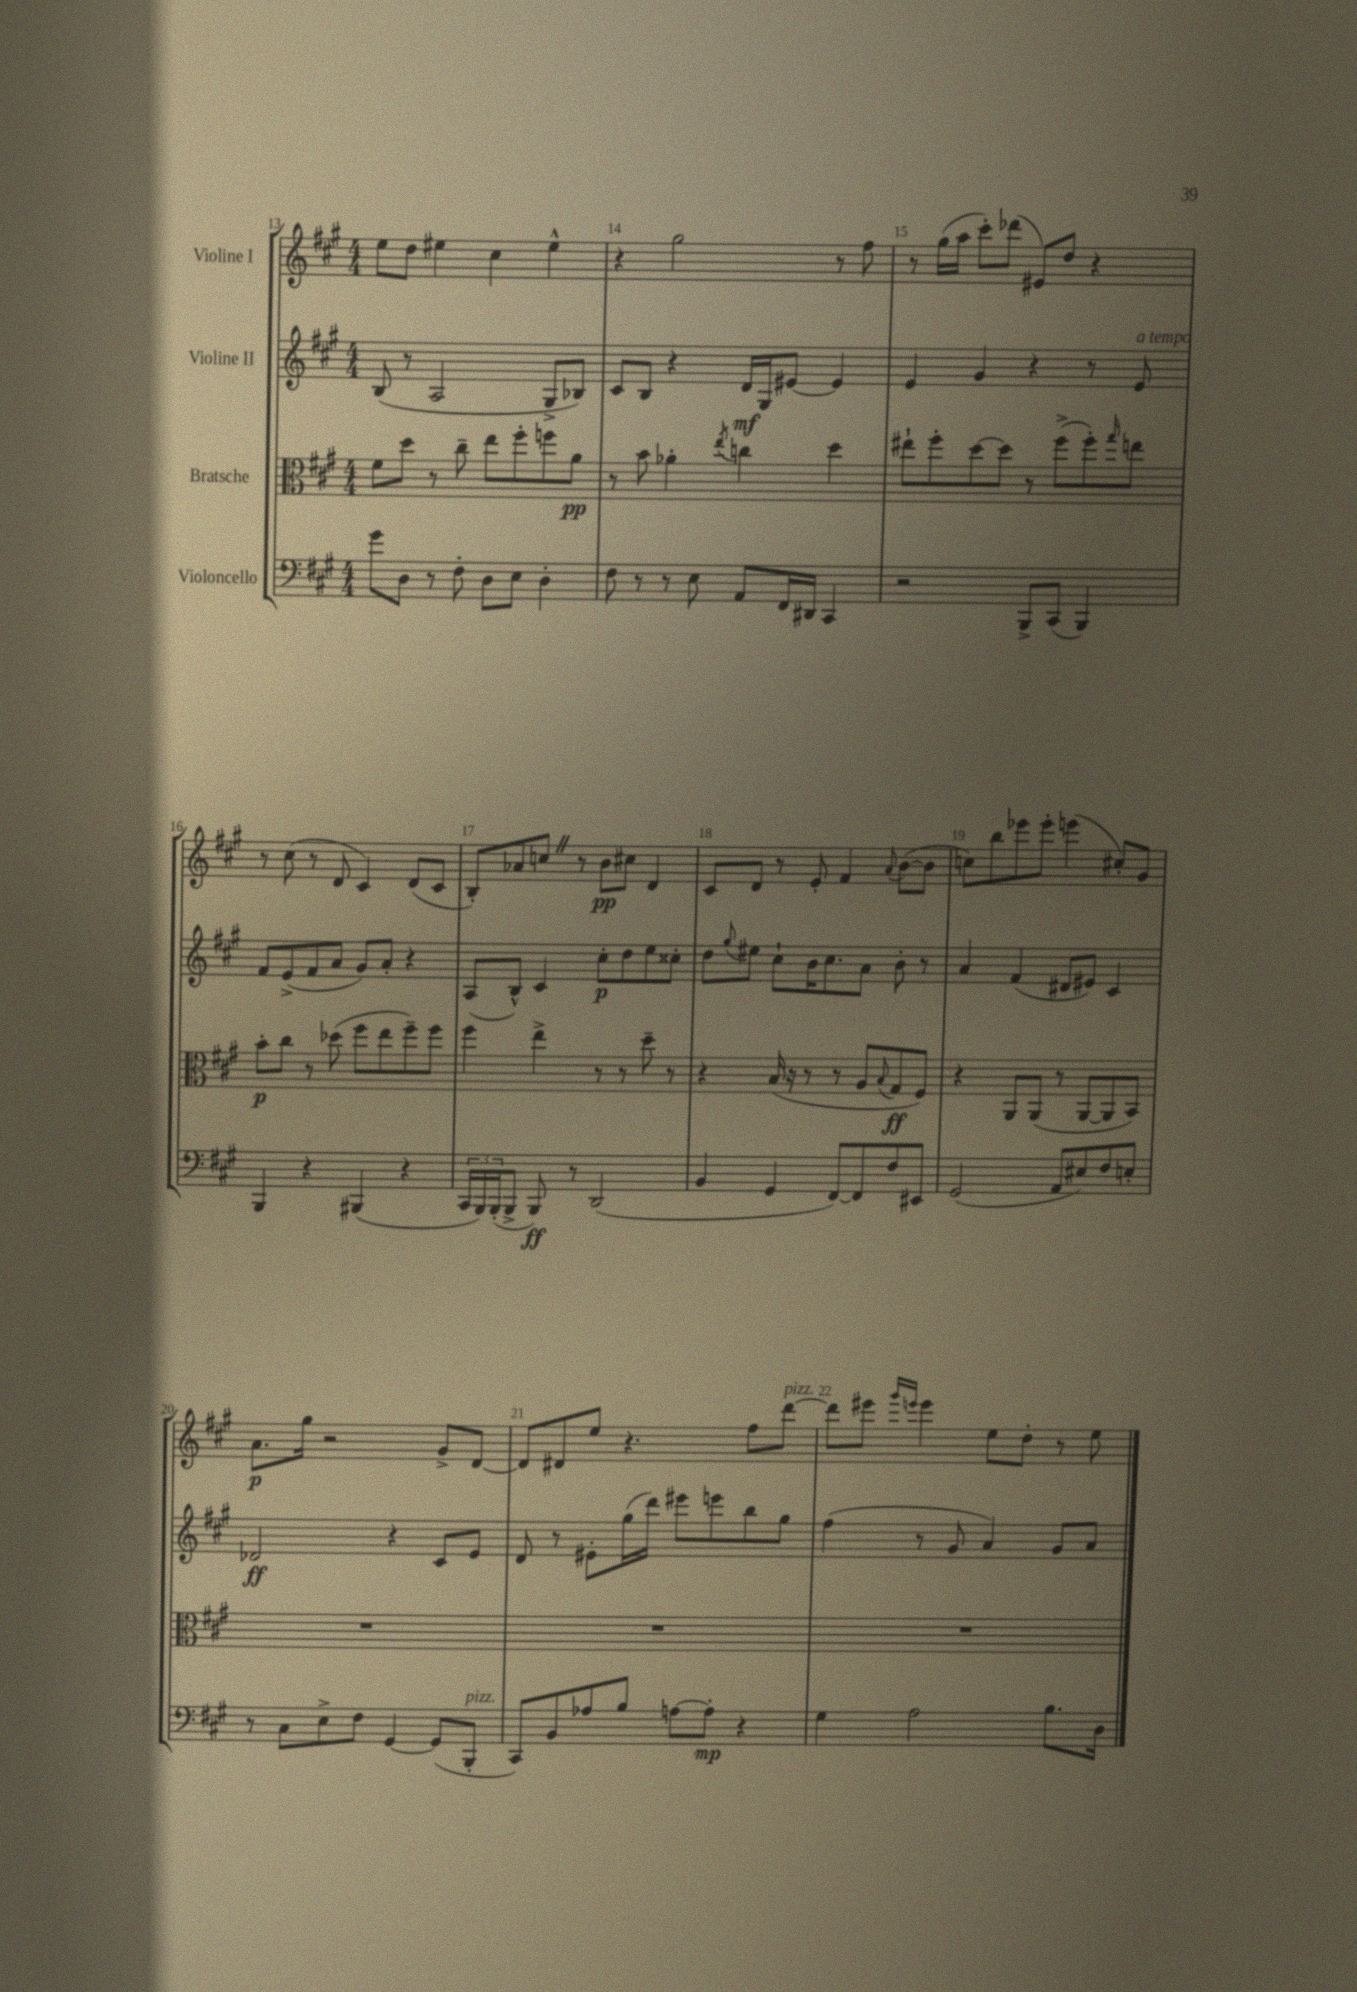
<<
\new StaffGroup <<
\new Staff = "s0" \with { instrumentName = "Violine I" } {
    \clef treble \key a \major \numericTimeSignature \time 4/4
    e''8 d''8 eis''4 cis''4 eis''4-^ |
    r4 gis''2 r8 fis''8 |
    r8 gis''16( a''16 cis'''8-.) des'''8( eis'8) d''8 r4 |
    r8 cis''8( r8 d'8 cis'4) d'8( cis'8 |
    b8-.) aes'8 c''8 \once \override BreathingSign.text = \markup { \musicglyph "scripts.caesura.straight" } \breathe r8 b'8\pp cis''8 d'4 |
    cis'8 d'8 r8 e'8-. fis'4 \appoggiatura { a'8 } b'8~( b'8 |
    c''8) b''8 ees'''8 ees'''8-. e'''4( cis''8-.) gis'8 |
    a'8.\p gis''16 r2 gis'8-> d'8~ |
    d'8 dis'8 e''8 r4. fis''8 d'''8~^\markup { \italic "pizz." } |
    d'''8 eis'''8 \grace { gis'''16 e'''16 } e'''4 e''8 d''8-. r8 e''8 \bar "|." |
}
\new Staff = "s1" \with { instrumentName = "Violine II" } {
    \clef treble \key a \major \numericTimeSignature \time 4/4
    b8( r8 a2 gis8-> bes8) |
    cis'8 b8 r4 d'16\mf gis16 eis'8~ eis'4 |
    e'4 gis'4 r4 r8 e'8^\markup { \italic "a tempo" } |
    fis'8 e'8->( fis'8 a'8 gis'8) a'8-. r4 |
    a8( b8-^) cis'4 cis''8-.\p d''8 e''8 cisis''8-. |
    d''8 \appoggiatura { gis''8 } eis''8 cis''8-! b'16 cis''8. a'8 b'8-. r8 |
    a'4 fis'4( dis'8 eis'8) cis'4 |
    des'2\ff r4 cis'8 e'8 |
    d'8 r8 eis'8-. gis''16( d'''16) eis'''8 e'''8 b''8 gis''8 |
    fis''4( r8 gis'8 a'4) gis'8 a'8 \bar "|." |
}
\new Staff = "s2" \with { instrumentName = "Bratsche" } {
    \clef alto \key a \major \numericTimeSignature \time 4/4
    fis'8 d''8 r8 cis''8-- e''8 fis''8-. f''8 a'8\pp |
    r8 b'8 aes'4-. \acciaccatura { e''8 } c''4 d''4 |
    eis''8-! fis''8-. d''8~ d''8 r8 fis''8->( fis''8-.) \grace { gis''16 } e''8 |
    b'8-.\p cis''8 r8 des''8( fis''8 e''8 fis''8--) fis''8 |
    fis''4 e''4-> r8 r8 d''8-- r8 |
    r4 b16( r16 r8 r8 a8 \appoggiatura { b8 } gis8\ff fis8) |
    r4 a,8 a,8( r8 a,8~ a,8 b,8) |
    R1 |
    R1 |
    R1 \bar "|." |
}
\new Staff = "s3" \with { instrumentName = "Violoncello" } {
    \clef bass \key a \major \numericTimeSignature \time 4/4
    gis'8 d8 r8 fis8-. d8 e8 d4-. |
    fis8 r8 r8 e8 a,8 fis,16 dis,16 cis,4 |
    r2 b,,8-> cis,8( b,,4) |
    b,,4 r4 bis,,4( r4 |
    \tuplet 3/2 { cis,16 b,,16) b,,16-.( } b,,8-> b,,8\ff) r8 d,2( |
    b,4 gis,4 fis,8~) fis,8 fis8 eis,8 |
    gis,2( a,8 eis8) fis8 e8-. |
    r8 cis8 e8-> fis8 gis,4~ gis,8( b,,8-.^\markup { \italic "pizz." } |
    cis,8) b,8 aes8 b8 a8~ a8-.\mp r4 |
    gis4 a2 b8. d16 \bar "|." |
}
>>
>>
\layout { \context { \Score currentBarNumber = #13 \override BarNumber.break-visibility = ##(#f #t #t) barNumberVisibility = #all-bar-numbers-visible } }
